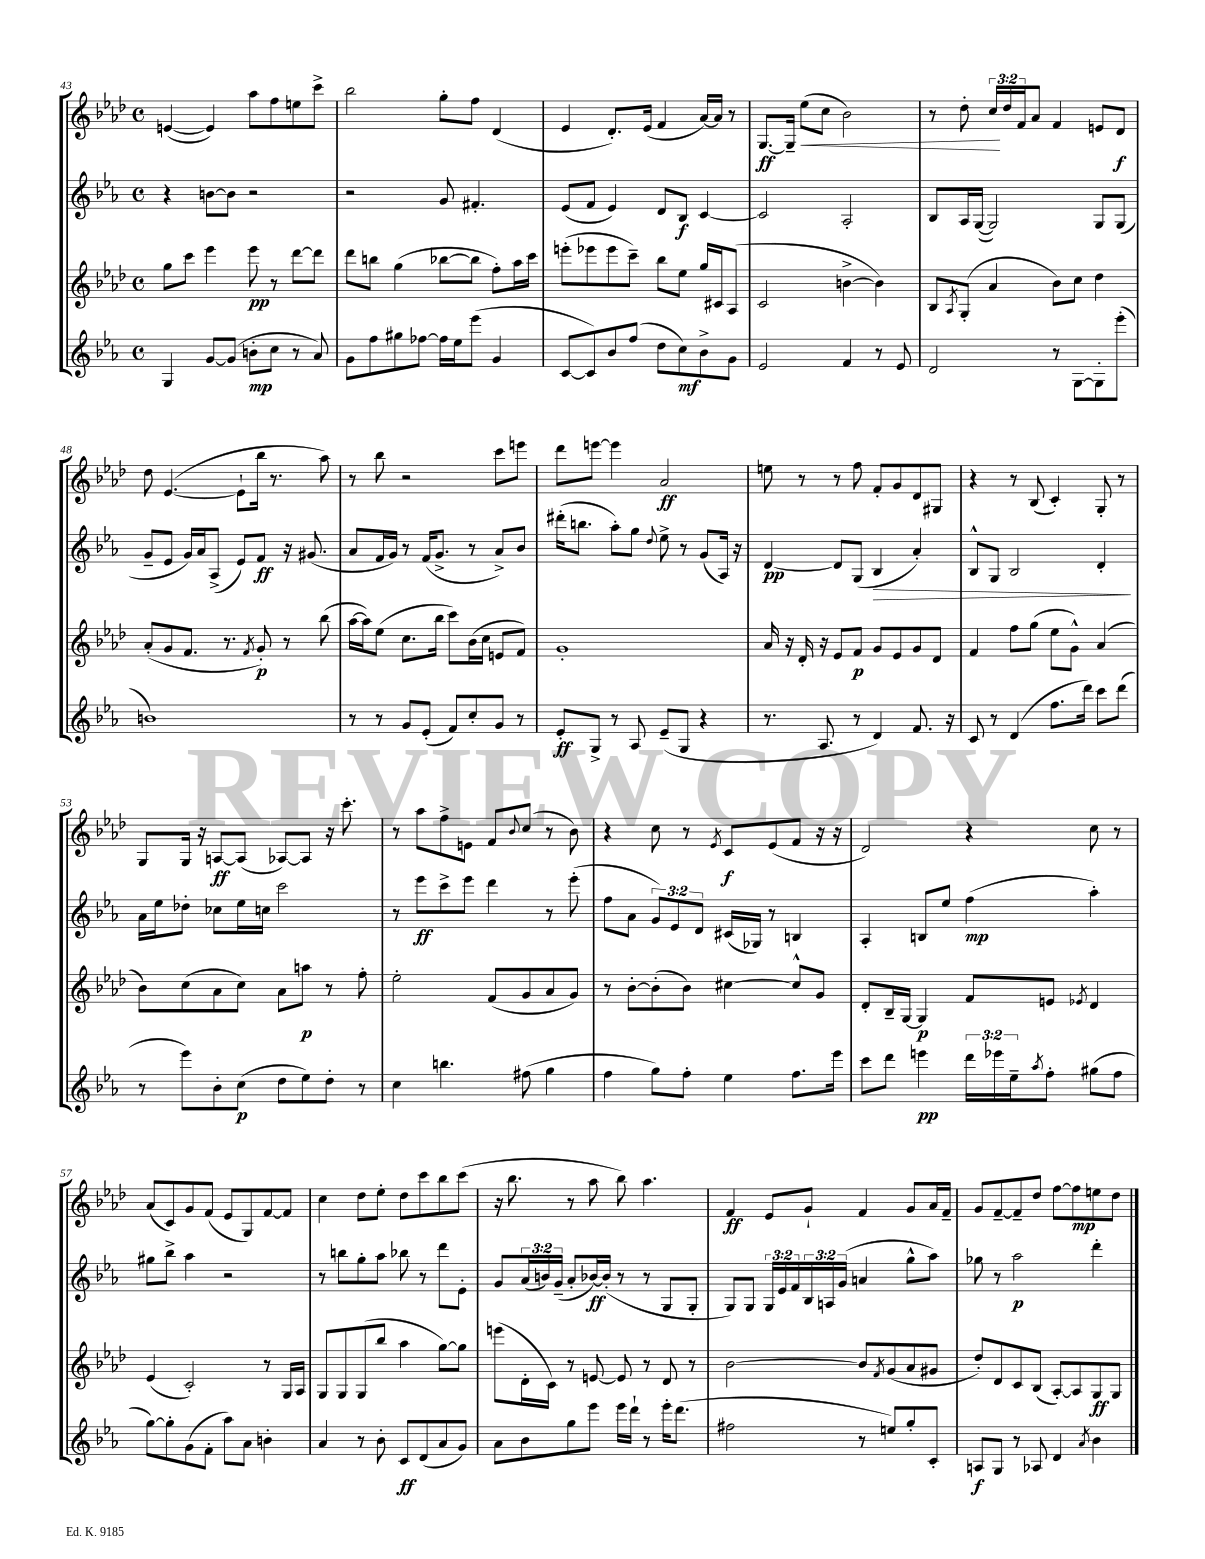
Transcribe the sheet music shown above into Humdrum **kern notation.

**kern	**kern	**kern	**kern
*staff4	*staff3	*staff2	*staff1
*clefG2	*clefG2	*clefG2	*clefG2
*k[b-e-a-]	*k[b-e-a-d-]	*k[b-e-a-]	*k[b-e-a-d-]
*M4/4	*M4/4	*M4/4	*M4/4
*met(c)	*met(c)	*met(c)	*met(c)
4G/	8gg\L	4r	([4e/
.	8ccc\J	.	.
[8g/L	4eee-\	[8b\L	4e/])
(8g/]J	.	8b\]J	.
8b'\L	8eee-\	2r	8aa-\L
8cc\J	8r	.	8ff\
8r	[8ddd-\L	.	8ee\
8a-/)	8ddd-\]J	.	8ccc^\J
=	=	=	=
8g\L	8ddd-\L	2r	2bb-\
8ff\	8bb\J	.	.
8gg#\	(4gg\	.	.
[8ff-\J	.	.	.
16ff-\]LL	[8bb-\L	8g/	8gg'\L
16ee-\J	.	.	.
(8eee-\J	8bb-\]J	4.f#'/	8ff\J
4g/	8ff'\L)	.	(4d-/
.	16aa-\L	.	.
.	16ccc\JJ	.	.
=	=	=	=
[8c/L	(8eee'\L	(8e-/L	4e-/
8c/])	8eee-\	8f/J	.
8b-/	8eee-\	4e-/)	8.d-'/L)
(8ff/J	8ccc~\J)	.	.
.	.	.	(16e-/Jk
8dd\L	8bb-\L	8d/L	4f/
8cc\)	8ee-\J	8B-/J	.
8b-^\	16gg/LL	[4c/	[16a-/LL)
.	16c#/J	.	16a-/]JJ
8g\J	(8A-/J	.	8r
=	=	=	=
2e-/	2c/	2c/]	[8.G/L
.	.	.	16G~/]Jk
.	.	.	(8ee-\L
.	.	.	8cc\J
4f/	[4b^\	2A-'/	2b-\)
8r	4b\])	.	.
8e-/	.	.	.
=	=	=	=
2d/	8B-/L	8B-/L	8r
.	8qA-/	.	.
.	(8G'/J	16A-/L	8dd-'\
.	.	([16G/JJ	.
.	4a-/	2G/])	24cc/LL
.	.	.	24dd-/
.	.	.	24f/J
.	.	.	8a-/J
8r	8b-\L)	.	4f/
[8G\L	8cc\J	.	.
8G'\]	4dd-\	8G/L	8e/L
(8eee-'\J	.	(8G/J	8d-/J
=	=	=	=
1b)	(8a-'/L	8g~/L	8dd-\
.	8g/	8e-/J	([4.e-/
.	8.f/J	16g/LL)	.
.	.	16a-/J	.
.	.	(8A-^/J	.
.	8.r	.	.
.	.	8e-/L)	8e-`\]L
.	8qf/	.	.
.	8g'/)	8f/J	16bb-\Jk
.	.	.	8.r
.	8r	16r	.
.	.	(8.g#/	.
.	(8bb-\	.	8aa-\)
=	=	=	=
8r	[16aa-\LL	8a-/L	8r
.	16aa-\]J)	.	.
8r	(8ee-\J	16f/L	8bb-\
.	.	16g/JJ)	.
8g/L	8.cc\L	8r	2r
(8e-'/J	.	(16f/LK	.
.	16bb-\Jk	8.g^/J	.
8f/L)	8ccc\L)	.	.
8cc'/	(16b-\L	8r	.
.	16cc\JJ	.	.
8g/J	8e/L	8a-^/L)	8ccc\L
8r	8f/J)	8b-/J	8eee\J
=	=	=	=
8e-'/L	1g'	(16ddd#'\LK	8ddd-\L
.	.	8.bb\J	.
8G^/J	.	.	[8eee\J
8r	.	8aa-'\L)	4eee\]
8A-/	.	8gg\J	.
.	.	8qqdd/	.
(8e-~/L	.	8ee-^\	2a-/
8G/J	.	8r	.
4r	.	(8g/L	.
.	.	16A-/Jk)	.
.	.	16r	.
=	=	=	=
8.r	16a-/	[4d/	8ee\
.	16r	.	.
.	16d-'/	.	8r
8.A-/	16r	.	.
.	8e-/L	8d/]L	8r
8r	8f/J	(8G/J	8ff\
4d/)	8g/L	4B-/	8f'/L
.	8e-/	.	8g/
8.f/	8g/	4a-'/)	8d-/
.	8d-/J	.	8G#/J
16r	.	.	.
=	=	=	=
8c/	4f/	8B-^^/L	4r
8r	.	8G/J	.
(4d/	8ff\L	2B-/	8r
.	(8gg\J	.	(8B-/
8.ff\L	8ee-\L	.	4c'/)
.	8g^^\J)	.	.
16ddd\Jk)	.	.	.
8ccc\L	(4a-/	4d'/	8G'/
(8ddd\J	.	.	8r
=	=	=	=
8r	8b-\L)	16a-\LL	8G/L
.	.	16ee-\J	.
8eee-\L)	(8cc\	8dd-'\J	16G/Jk
.	.	.	16r
8b-'\	8a-\	8cc-\L	[8A/L
(8cc\J	8cc\J)	16ee-\L	(8A/]J
.	.	16cc\JJ	.
8dd\L	8a-\L	2ccc\	[8A-/L)
8ee-\)	8aa\J	.	8A-/]J
8dd'\J	8r	.	16r
.	.	.	8.ccc'\
8r	8ff'\	.	.
=	=	=	=
4cc\	2ee-'\	8r	8r
.	.	8eee-\L	8aa-\L
4.bb\	.	8ccc^\	8ff^\
.	.	8eee-\J	8e\J
.	(8f/L	4ddd\	8f/L
.	.	.	8qqb-/
(8ff#\	8g/	.	(8cc/J
4gg\	8a-/	8r	8r
.	8g/J)	(8eee-'\	8b-\)
=	=	=	=
4ff\	8r	8ff\L	4r
.	[8b-'\L	8a-\J	.
8gg\L)	(8b-'\]	12g/L)	8cc\
.	.	12e-/	.
8ff'\J	8b-\J)	.	8r
.	.	12d/J	.
.	.	.	8qe-/
4ee-\	[4cc#\	(16c#/LL	8c/L
.	.	16G-/JJ)	.
.	.	8r	(8e-/
8.ff\L	8cc#^^/]L	4B/	8f/J
.	8g/J	.	16r
16eee-\Jk	.	.	16r
=	=	=	=
8ccc\L	8d-'/L	4A-'/	2d-/)
8ddd\J	16B-~/L	.	.
.	[16G/JJ	.	.
4eee\	4G/]	8B/L	.
.	.	8ee-/J	.
24ddd\LL	8f/L	(4ff\	4r
24eee-\	.	.	.
24ee-~\J	.	.	.
8qaa-/	.	.	.
8ff'\J	8e/J	.	.
.	8qe-/	.	.
(8gg#\L	4d-/	4aa-'\)	8cc\
8ff\J	.	.	8r
=	=	=	=
[8gg\L)	(4e-/	8gg#\L	(8a-/L
8gg'\]	.	8bb-^\J	8c/)
(8g\	2c'/)	4aa-\	8g/
8f'\J	.	.	(8f/J
8aa-\L)	.	2r	8e-/L
8a-\J	.	.	8G/)
4b'\	8r	.	[8f/
.	16G/LL	.	8f/]J
.	16A-/JJ	.	.
=	=	=	=
4a-/	8G/L	8r	4cc\
.	8G/	8bb\L	.
8r	(8G/	8gg'\	8dd-\L
8b-'\	8bb-/J	8aa-\J	8ee-'\J
8c/L	4aa-\	8bb-\	8dd-\L
(8d/	.	8r	8ccc\
8a-/	[8gg\L)	8ddd\L	8bb-\
8g/J)	8gg\]J	8e-'\J	(8ccc\J
=	=	=	=
8a-\L	(8eee\L	8g/L	16r
.	.	.	8.bb-\
8b-\	16d-'\L	(24a-/L	.
.	.	24b/)	.
.	16c\JJ)	.	.
.	.	(24g~/JJ	.
8gg\	8r	8a-'/L	8r
8eee-\J	[8e/	[16b-/L)	8aa-\
.	.	(16b-'/]JJ	.
16eee-\LL	8e/]	8r	8bb-\)
16ddd`\JJ	.	.	.
8r	8r	8r	4.aa-\
16eee-'\LK	8d-/	8G/L	.
(8.ddd\J	.	.	.
.	8r	8G'/J	.
=	=	=	=
2ff#\	[2b-\	8G/L)	4f/
.	.	8G/J	.
.	.	24G/LL	8e-/L
.	.	24e-/	.
.	.	24f/	.
.	.	24B-/	8g`/J
.	.	24A/	.
.	.	(24g/JJ	.
8r	8b-/]L	4a/	4f/
.	8qf/	.	.
8ee/L)	(8g/	.	.
8gg'/	8a-/	8gg^^\L	8g/L
8c'/J	8g#/J	8aa-\J)	16a-/L
.	.	.	16f~/JJ
=	=	=	=
8A/L	8dd-'/L)	8gg-\	8g/L
8G/J	8d-/	8r	[8f~/
8r	8c/	2aa-\	8f~/]
8A-/	(8B-/J	.	8dd-/J
4d/	[8A-'/L)	.	[8ff\L
.	8A-/]	.	8ff\]
8qa-/	.	.	.
4b-\	8G/	4ddd'\	8ee\
.	8G/J	.	8dd-\J
==	==	==	==
*-	*-	*-	*-
